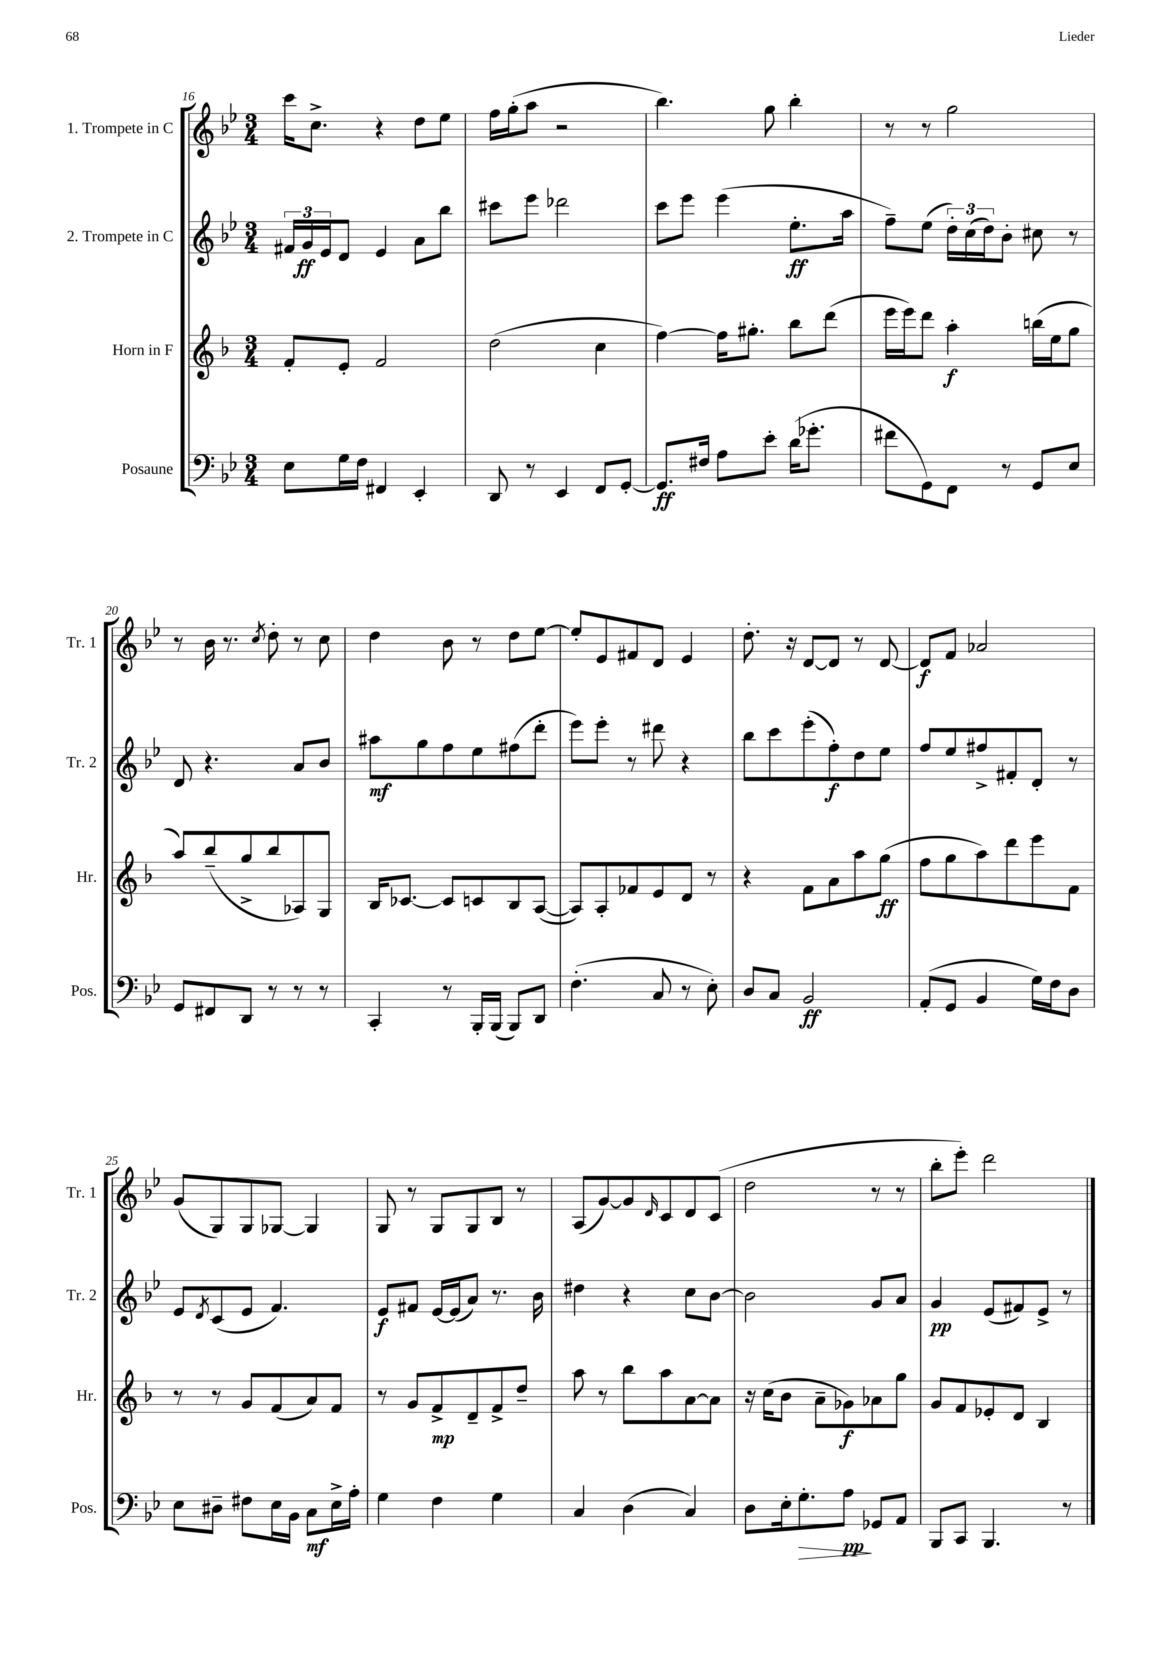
<<
\new StaffGroup <<
\new Staff = "s0" \with { instrumentName = "1. Trompete in C" shortInstrumentName = "Tr. 1" } {
    \clef treble \key bes \major \numericTimeSignature \time 3/4
    c'''16 c''8.-> r4 d''8 ees''8 |
    f''16 g''16-.( a''8 r2 |
    bes''4.) g''8 bes''4-. |
    r8 r8 g''2 |
    r8 bes'16 r8. \acciaccatura { c''8 } d''8-. r8 c''8 |
    d''4 bes'8 r8 d''8 ees''8~ |
    ees''8-. ees'8 fis'8 d'8 ees'4 |
    d''8.-. r16 d'8~ d'8 r8 d'8~ |
    d'8\f f'8 aes'2 |
    g'8( g8) g8 ges8~ ges4 |
    g8 r8 g8 g8 bes8 r8 |
    a8( g'8~) g'8 \grace { d'16 } c'8 d'8 c'8( |
    d''2 r8 r8 |
    bes''8-. ees'''8-.) d'''2 \bar "|." |
}
\new Staff = "s1" \with { instrumentName = "2. Trompete in C" shortInstrumentName = "Tr. 2" } {
    \clef treble \key bes \major \numericTimeSignature \time 3/4
    \tuplet 3/2 { fis'16 g'16\ff ees'16 } d'8 ees'4 a'8 bes''8 |
    cis'''8 ees'''8 des'''2 |
    c'''8 ees'''8 ees'''4( ees''8.-.\ff a''16 |
    f''8--) ees''8( \tuplet 3/2 { d''16-.) c''16( d''16) } bes'8-. cis''8 r8 |
    d'8 r4. a'8 bes'8 |
    ais''8\mf g''8 f''8 ees''8 fis''8( d'''8-. |
    ees'''8) ees'''8-. r8 dis'''8 r4 |
    bes''8 c'''8 ees'''8-.( f''8-.\f) d''8 ees''8 |
    f''8 ees''8 fis''8-> fis'8-. d'8-. r8 |
    ees'8 \acciaccatura { d'8 } c'8( ees'8 f'4.) |
    ees'8\f fis'8 ees'16~ ees'16( a'8) r8. bes'16 |
    dis''4 r4 c''8 bes'8~ |
    bes'2 g'8 a'8 |
    g'4\pp ees'8( fis'8) ees'8-> r8 \bar "|." |
}
\new Staff = "s2" \with { instrumentName = "Horn in F" shortInstrumentName = "Hr." } {
    \clef treble \key f \major \numericTimeSignature \time 3/4
    f'8-. e'8-. f'2 |
    d''2( c''4 |
    f''4~) f''16 gis''8.-. bes''8 d'''8( |
    e'''16 e'''16) d'''8 a''4-.\f b''16( e''16 g''8 |
    a''8) bes''8--( g''8-> bes''8 aes8) g8 |
    bes16 ces'8.~ ces'8 c'8 bes8 a8~( |
    a8) a8-. fes'8 e'8 d'8 r8 |
    r4 f'8 a'8 a''8 g''8\ff( |
    f''8 g''8 a''8) d'''8 e'''8 f'8 |
    r8 r8 g'8 f'8( a'8) f'8 |
    r8 g'8 f'8->\mp d'8-- f'8-> d''8-- |
    a''8 r8 bes''8 a''8 a'8~ a'8 |
    r16 c''16( bes'8 a'8-- ges'8\f) aes'8 g''8 |
    g'8 f'8 ees'8-. d'8 bes4 \bar "|." |
}
\new Staff = "s3" \with { instrumentName = "Posaune" shortInstrumentName = "Pos." } {
    \clef bass \key bes \major \numericTimeSignature \time 3/4
    ees8 g16 f16 fis,4 ees,4-. |
    d,8 r8 ees,4 f,8 g,8~-. |
    g,8.\ff fis16 a8 ees'8-. d'16( ges'8.-. |
    fis'8 g,8) f,8 r8 g,8 ees8 |
    g,8 fis,8 d,8 r8 r8 r8 |
    c,4-. r8 bes,,16-. bes,,16( bes,,8) d,8 |
    f4.-.( c8 r8 ees8-.) |
    d8 c8 bes,2\ff |
    a,8-.( g,8 bes,4 g16) f16 d8 |
    ees8 dis8-- fis8 ees16 bes,16 c8\mf ees16-> a16-. |
    g4 f4 g4 |
    c4 d4( c4) |
    d8 ees16-. g8.-.\> a8\pp\! ges,8 a,8 |
    bes,,8 c,8 bes,,4. r8 \bar "|." |
}
>>
>>
\layout { \context { \Score currentBarNumber = #16 } }
